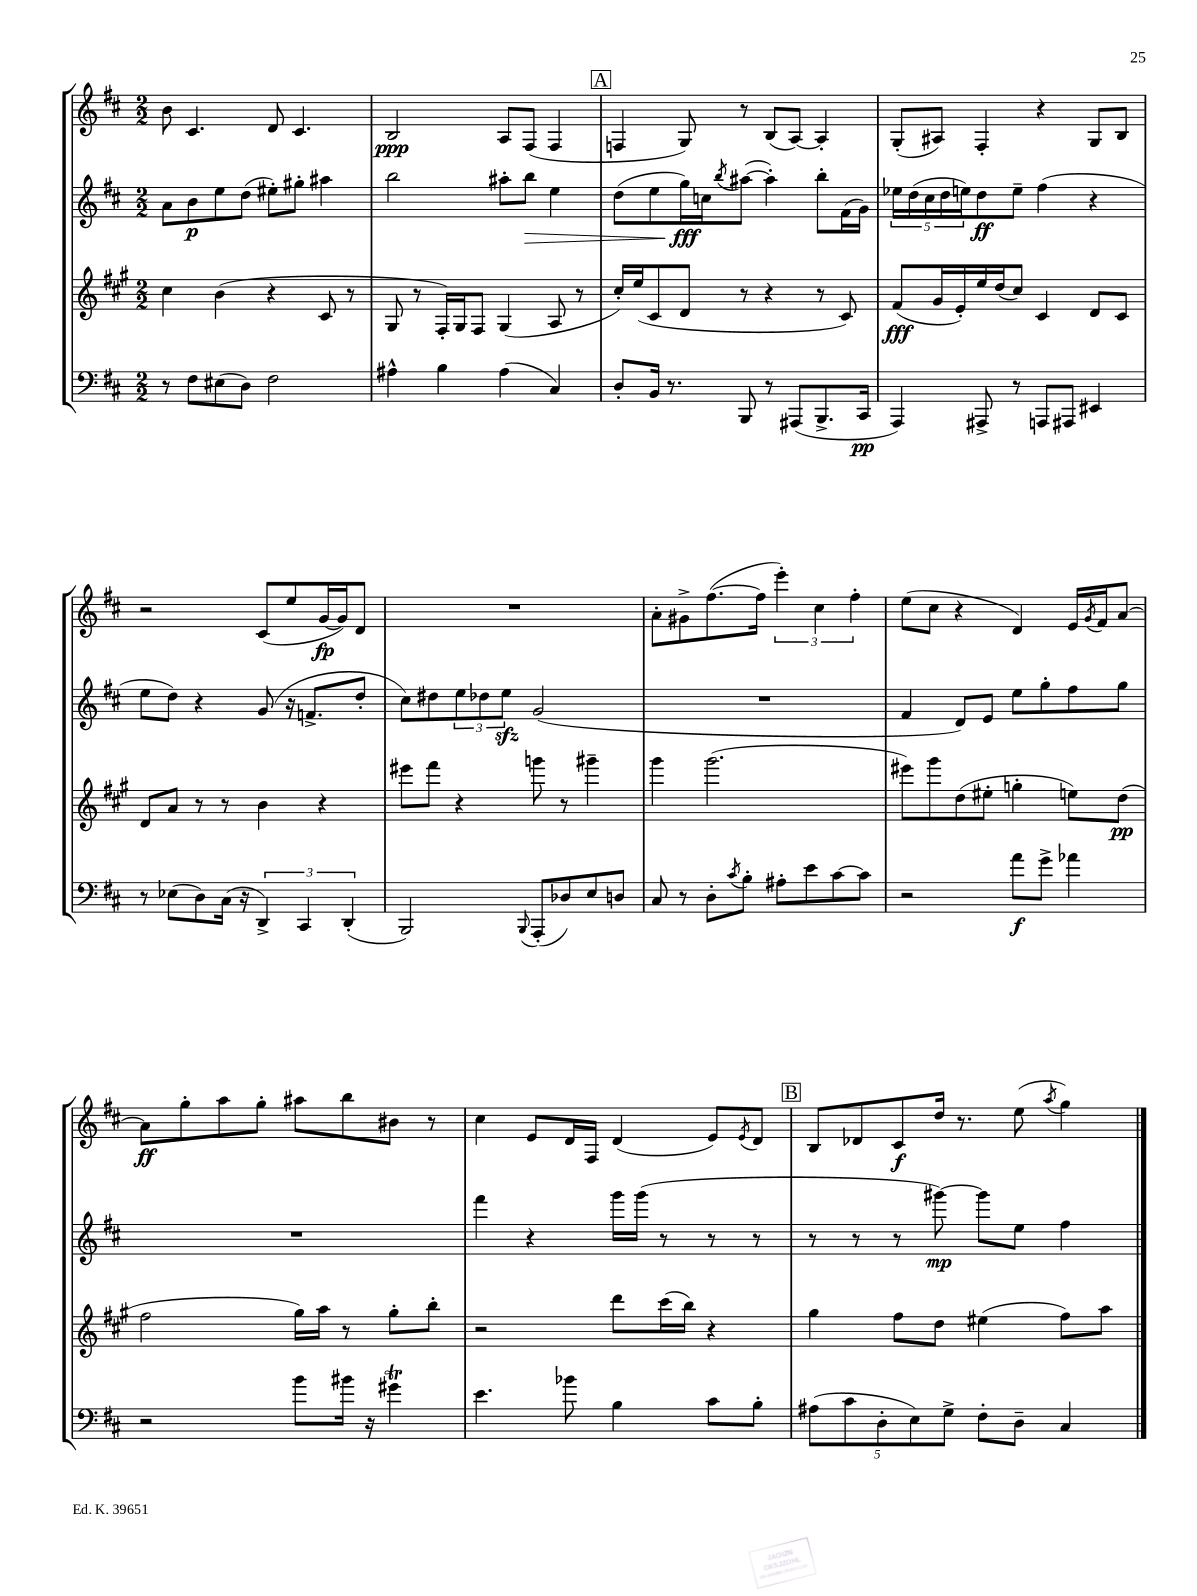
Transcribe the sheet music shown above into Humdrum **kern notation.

**kern	**kern	**kern	**kern
*staff4	*staff3	*staff2	*staff1
*clefF4	*clefG2	*clefG2	*clefG2
*k[f#c#]	*k[f#c#g#]	*k[f#c#]	*k[f#c#]
*M2/2	*M2/2	*M2/2	*M2/2
8r	4cc#	8a	8b
8F#	.	8b	4.c#
(8E#	(4b	8ee	.
8D)	.	(8dd	.
2F#	4r	8ee#')	8d
.	.	8gg#'	4.c#
.	8c#	4aa#	.
.	8r	.	.
=	=	=	=
4A#^^	8G#	2bb	2B
.	8r	.	.
4B	16F#')	.	.
.	16G#	.	.
.	8F#	.	.
(4A#	(4G#	8aa#'	8A
.	.	8bb	(8F#
4C#)	8A	4ee	4F#
.	8r	.	.
=	=	=	=
8D'	16cc#')	(8dd	4F
.	(16ee	.	.
16BB	8c#	8ee	.
8.r	.	.	.
.	8d	16gg)	8G)
.	.	16cc	.
.	.	8qbb	.
8BBB	8r	([8aa#	8r
8r	4r	4aa#'])	(8B
(8AAA#	.	.	[8A)
8.BBB^	8r	8bb'	4A']
.	8c#)	(16f#	.
16CC#	.	16g)	.
=	=	=	=
4AAA)	(8f#	20ee-	(8G'
.	.	(20dd	.
.	.	20cc#	.
.	16g#	.	8A#)
.	.	20dd	.
.	16e')	.	.
.	.	20ee)	.
8AAA#^	16ee	8dd	4F#'
.	(16dd	.	.
8r	8cc#)	8ee~	.
8AAA	4c#	(4ff#	4r
8AAA#	.	.	.
4EE#	8d	4r	8G
.	8c#	.	8B
=	=	=	=
8r	8d	8ee	2r
(8E-	8a	8dd)	.
8D)	8r	4r	.
(16C#	8r	.	.
16r	.	.	.
6DD^)	4b	(8g	(8c#
.	.	16r	8ee
6CC#	.	.	.
.	.	8.f^	.
.	4r	.	[16g
.	.	.	16g])
(6DD'	.	.	.
.	.	8dd'	8d
=	=	=	=
2BBB)	8eee#	8cc#)	1r
.	8fff#	8dd#	.
.	4r	12ee	.
.	.	12dd-	.
.	.	12ee	.
8qqBBB	.	.	.
(8AAA'	8ggg	(2g	.
8D-)	8r	.	.
8E	4ggg#~	.	.
8D	.	.	.
=	=	=	=
8C#	4ggg#	1r	8a'
8r	.	.	8g#^
8D'	(2.ggg#	.	([8.ff#
8qc#	.	.	.
8B'	.	.	.
.	.	.	16ff#]
8A#'	.	.	6eee')
8e	.	.	.
.	.	.	6cc#
[8c#	.	.	.
.	.	.	6ff#'
8c#]	.	.	.
=	=	=	=
2r	8eee#)	4f#	(8ee
.	8ggg#	.	8cc#
.	(8dd	8d)	4r
.	8ee#'	8e	.
8a	4gg'	8ee	4d)
8g^	.	8gg'	.
4a-	8ee)	8ff#	16e
.	.	.	8qg
.	.	.	16f#
.	(8dd	8gg	[8a
=	=	=	=
2r	2ff#	1r	8a]
.	.	.	8gg'
.	.	.	8aa
.	.	.	8gg'
8b	16gg#)	.	8aa#
.	16aa	.	.
16b#	8r	.	8bb
16r	.	.	.
4g#	8gg#'	.	8b#
.	8bb'	.	8r
=	=	=	=
4.e	2r	4fff#	4cc#
.	.	4r	8e
8b-	.	.	16d
.	.	.	16F#
4B	8ddd	16ggg	(4d
.	.	(16ggg	.
.	(16ccc#	8r	.
.	16bb)	.	.
8c#	4r	8r	8e)
.	.	.	8qe
8B'	.	8r	8d
=	=	=	=
(10A#	4gg#	8r	8B
10c#	.	.	.
.	.	8r	8d-
10D'	.	.	.
.	8ff#	8r	8c#
10E)	.	.	.
.	8dd	[8ggg#)	16dd
10G^	.	.	.
.	.	.	8.r
8F#'	(4ee#	8ggg#]	.
8D~	.	8ee	(8ee
.	.	.	8qaa
4C#	8ff#)	4ff#	4gg)
.	8aa	.	.
==	==	==	==
*-	*-	*-	*-
